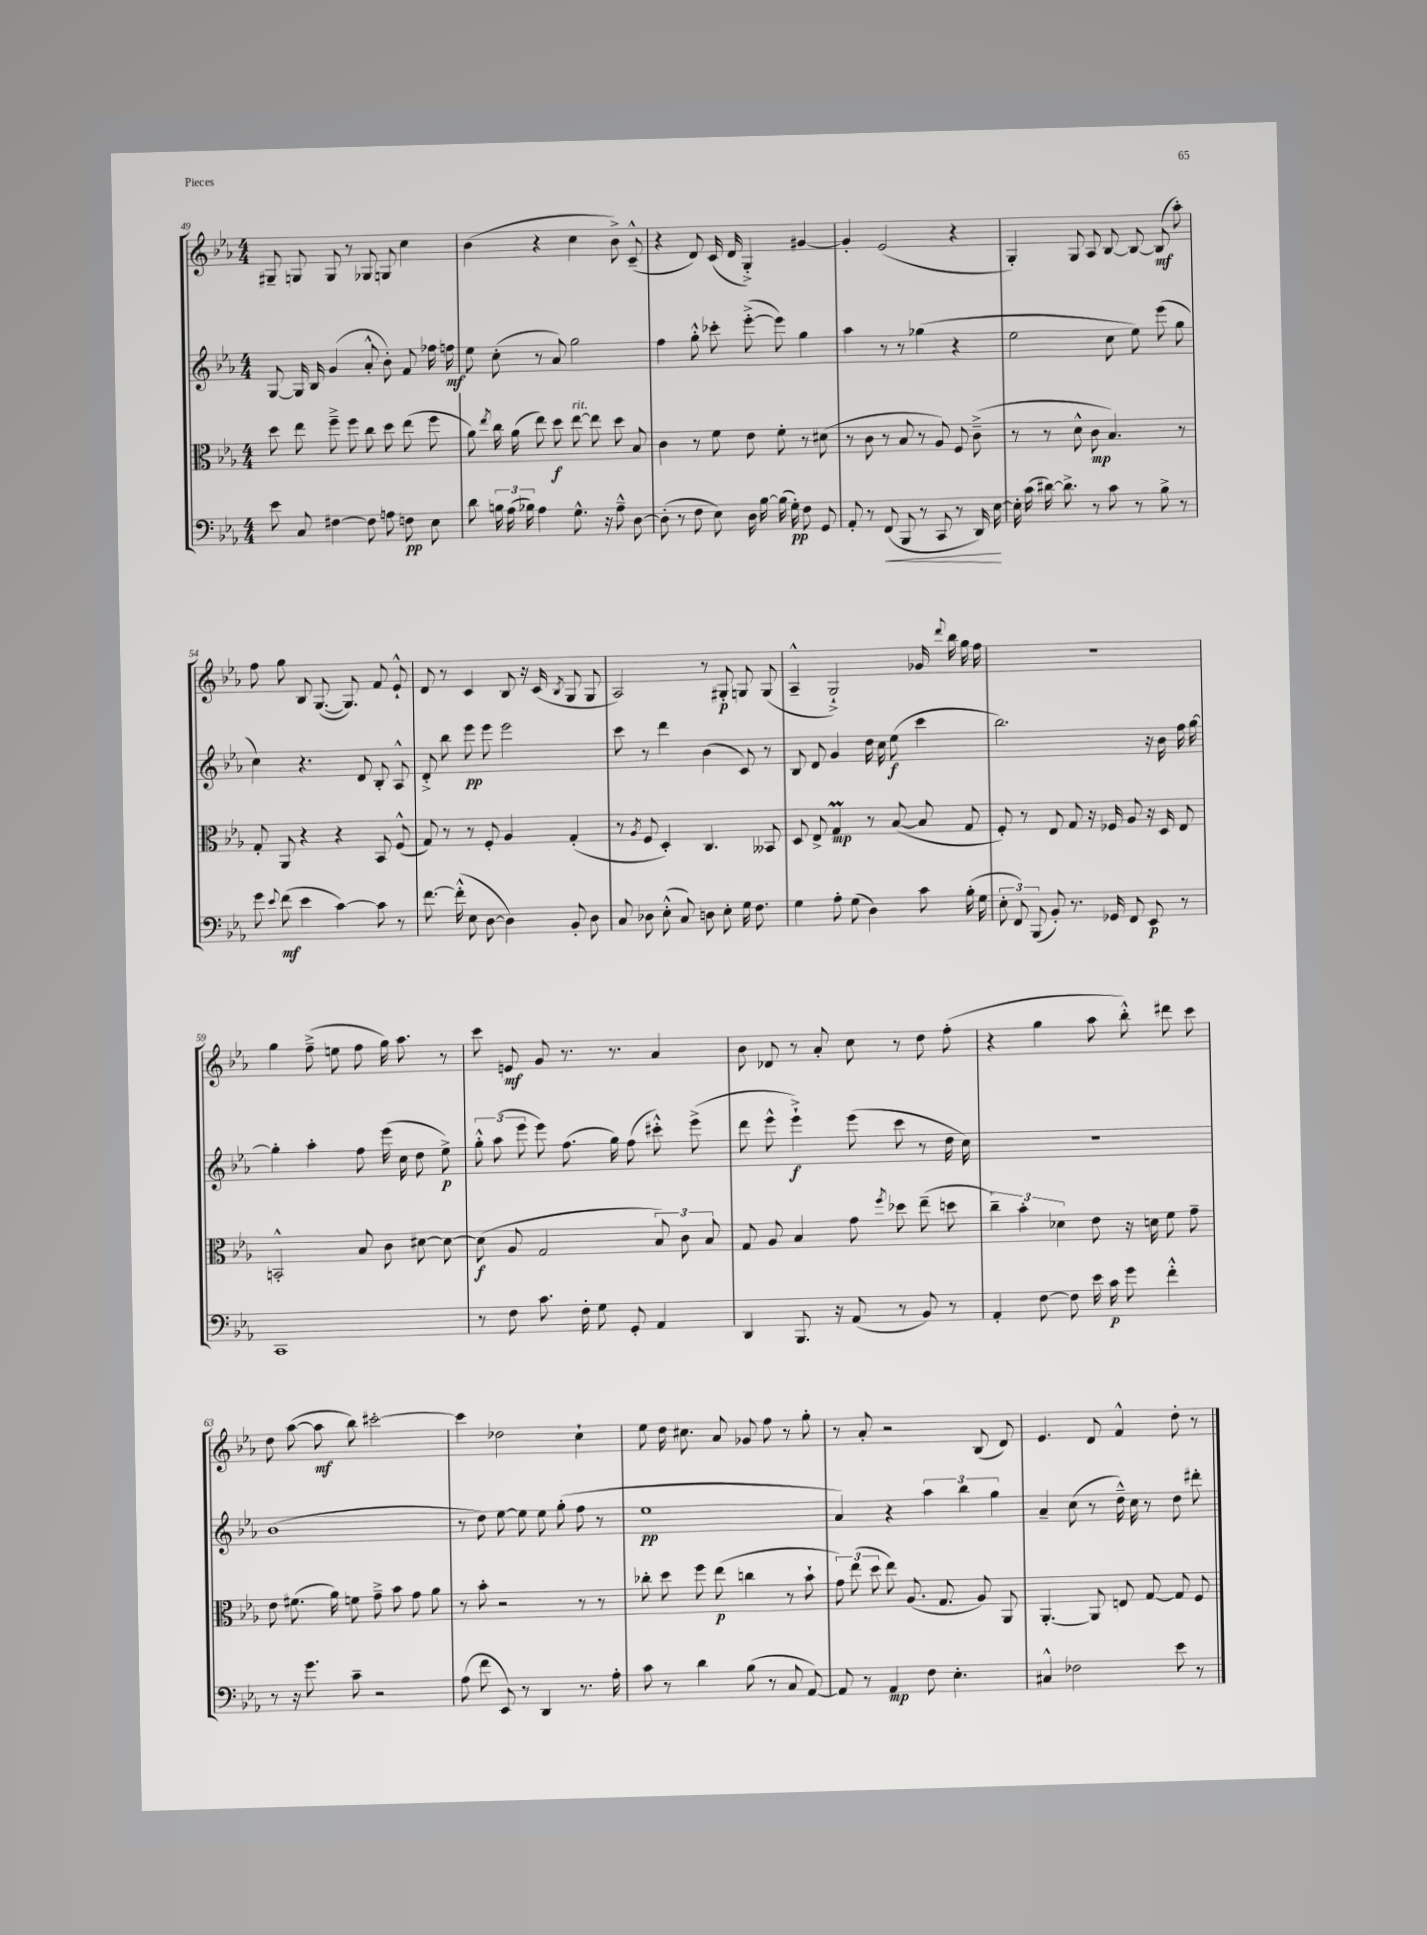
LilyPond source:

<<
\new StaffGroup <<
\new Staff = "s0" {
    \clef treble \key ees \major \numericTimeSignature \time 4/4
    \autoBeamOff gis8-- g8 g8 r8 ges8 g8 c''4 |
    bes'4( r4 c''4 bes'8->) c'8---^( |
    r4 d'8) c'16( d'16 g4-.->) gis'4~ |
    gis'4-. ees'2( r4 |
    g4-.) g8 aes8 bes8~ bes8~ bes8\mf( aes''8-.) |
    f''8 g''8 bes8 g8.~( g8.) f'8 ees'8-!-^ |
    d'8 r8 c'4 bes8 r16 c'16( \acciaccatura { bes8 } g8 g8 |
    aes2) r8 gis8-.\p g8 g8( |
    aes4---^ g2-!->) ges'16 \appoggiatura { d'''8 } bes''16 g''16 f''16 |
    r1 |
    g''4 f''8--->( e''8 f''8 g''16) aes''8. r8 |
    c'''8 e'8\mf g'8 r8. r8. aes'4 |
    bes'8 des'8 r8 aes'8-. c''8 r8 d''8 f''8-.( |
    r4 g''4 aes''8 bes''8-.-^) dis'''8 c'''8 |
    d''8 aes''8~( aes''8\mf bes''8) cis'''2~-. |
    cis'''4 des''2 c''4-! |
    ees''8 d''16 cis''8. aes'8 ges'8 f''8 r8 g''8-. |
    r8 aes'8-. r2 bes8( d'8) |
    ees'4. d'8 f'4-^ d''8-. r8 \bar "|." |
}
\new Staff = "s1" {
    \clef treble \key ees \major \numericTimeSignature \time 4/4
    \autoBeamOff g8~ g16 bes16 g'4( aes'8-.-^ bes'8-.) f'8 fes''16 f''16\mf |
    ees''8 c''8-.( r8 aes'8) g''2 |
    f''4 g''8-.-^ ces'''8-. ees'''8~-.->( ees'''8) g''4 |
    aes''4 r8 r8 ges''4( r4 |
    ees''2 c''8 ees''8) ees'''8( g''8 |
    c''4) r4. d'8 bes8-. aes8-^ |
    d'8-.-> bes''8 ees'''8\pp ees'''8 ees'''2 |
    c'''8 r8 d'''4 bes'4( c'8) r8 |
    bes8 d'8 g'4 d''16 c''16 ees''8\f( c'''4 |
    bes''2.) r16 bes'16 f''16 g''16~ |
    g''4-. aes''4-. f''8 ees'''16( c''16 d''8 ees''8->\p) |
    \tuplet 3/2 { g''8-.-^ aes''8( ees'''8 } ees'''8) f''8.( g''16) f''8( cis'''8-.-^) ees'''8->( |
    d'''8 ees'''8-^ ees'''4-!->\f) ees'''8( c'''8 r8 d''16 c''16) |
    R1 |
    bes'1( |
    r8 d''8) ees''8~ ees''8 ees''8 g''8-.( f''8 r8 |
    ees''1\pp |
    aes'4) r4 \tuplet 3/2 { aes''4 bes''4 g''4 } |
    aes'4-- c''8( r8 d''16---^) c''16 r8 d''8 dis'''8-. \bar "|." |
}
\new Staff = "s2" {
    \clef alto \key ees \major \numericTimeSignature \time 4/4
    \autoBeamOff d''8 ees''8 f''8---> f''8 c''8 d''8 ees''8( f''8 |
    aes'8) \acciaccatura { ees''8 } c''16 aes'16( ees''8) d''8\f ees''8~^\markup { \italic "rit." } ees''8 d''8 bes8 |
    c'4 r8 f'8 ees'8 f'8-. r8 dis'8( |
    r8 c'8 r8 bes8 r8 aes8) f8 c'8--->( |
    r8 r8 d'8-^ c'8\mp bes4.) r8 |
    g8-. aes,8 r4 r4 bes,8 f8-^( |
    g8) r8 r8 f8-. aes4 g4-.( |
    r8 \acciaccatura { aes8 } f8 d4-.) c4. beses,8 |
    d8 ees8-> g4\prall\mp r8 bes8~( bes8 g8 |
    f8-.) r8 ees8 g8 r16 fes16 aes8 r16 d16 ees8 |
    b,2-.-^ bes8 c'8 dis'8~ dis'8~ |
    dis'8\f( aes8 g2 \tuplet 3/2 { bes8) c'8 bes8 } |
    g8 aes8 bes4 g'8 \acciaccatura { f''8 } des''8 ees''8--( d''8 |
    \tuplet 3/2 { c''4--) bes'4-. des'4 } ees'8 r16 d'16 f'8 g'8-- |
    ees'8 fis'8.( aes'16) f'8 g'8---> bes'8 g'8 aes'8 |
    r8 bes'8-. r2 r8 r8 |
    ces''8-. d''8 f''8 ees''8\p( c''4 r8 bes'8-! |
    \tuplet 3/2 { g'8) ees''8( d''8 } ees''8) aes8.( g8. aes8) aes,8 |
    aes,4.~-. aes,8 e8 g8~ g8 f8 \bar "|." |
}
\new Staff = "s3" {
    \clef bass \key ees \major \numericTimeSignature \time 4/4
    \autoBeamOff ees'8 c8 fis4~ fis8 a8 f8\pp ees8 |
    d'8 \tuplet 3/2 { b16 aes16( bes16) } aes4 g8.-^ r16 aes8---^ d8~ |
    d8-.( r8 f8 ees8) d16 bes16~ bes16( g16-.\pp) f8 g,8 |
    aes,8-. r8 f,8\<( bes,,8 r8 c,8 r8 d,16) ees16~\! |
    ees16-. c'16( dis'16~) dis'8.-> r8 c'8 r8 bes8-> r8 |
    g'8 \appoggiatura { ees'8 } f'8\mf( ees'4 c'4~) c'8 r8 |
    f'8.~ f'16-.-^( ees8 d8~ d4) bes,8-. d8 |
    c8 des8 ees8-.-^( c8) d8 ees8-. g16 f8. |
    g4 aes8-. g8( d4) c'8 bes16-.( g16 |
    \tuplet 3/2 { ees8-. f,8) bes,,8( } bes,8-.) r8. ges,16 f,8 ees,8\p r8 |
    c,1 |
    r8 f8 c'8. f16-. g8 g,8-. aes,4 |
    d,4 bes,,8. r16 aes,8( r8 bes,8) r8 |
    aes,4-. f8~ f8 ees'16 c'16\p g'8 f'4-.-^ |
    r8 r16 g'8. c'8-- r2 |
    aes8( f'8 ees,8) r8 d,4 r8. aes16-. |
    c'8 r8 d'4 bes8( r8 c8 aes,8~) |
    aes,8 r8 aes,4\mp f8 ees4.-. |
    cis4-^ fes2 ees'8 r8 \bar "|." |
}
>>
>>
\layout { \context { \Score currentBarNumber = #49 } }
